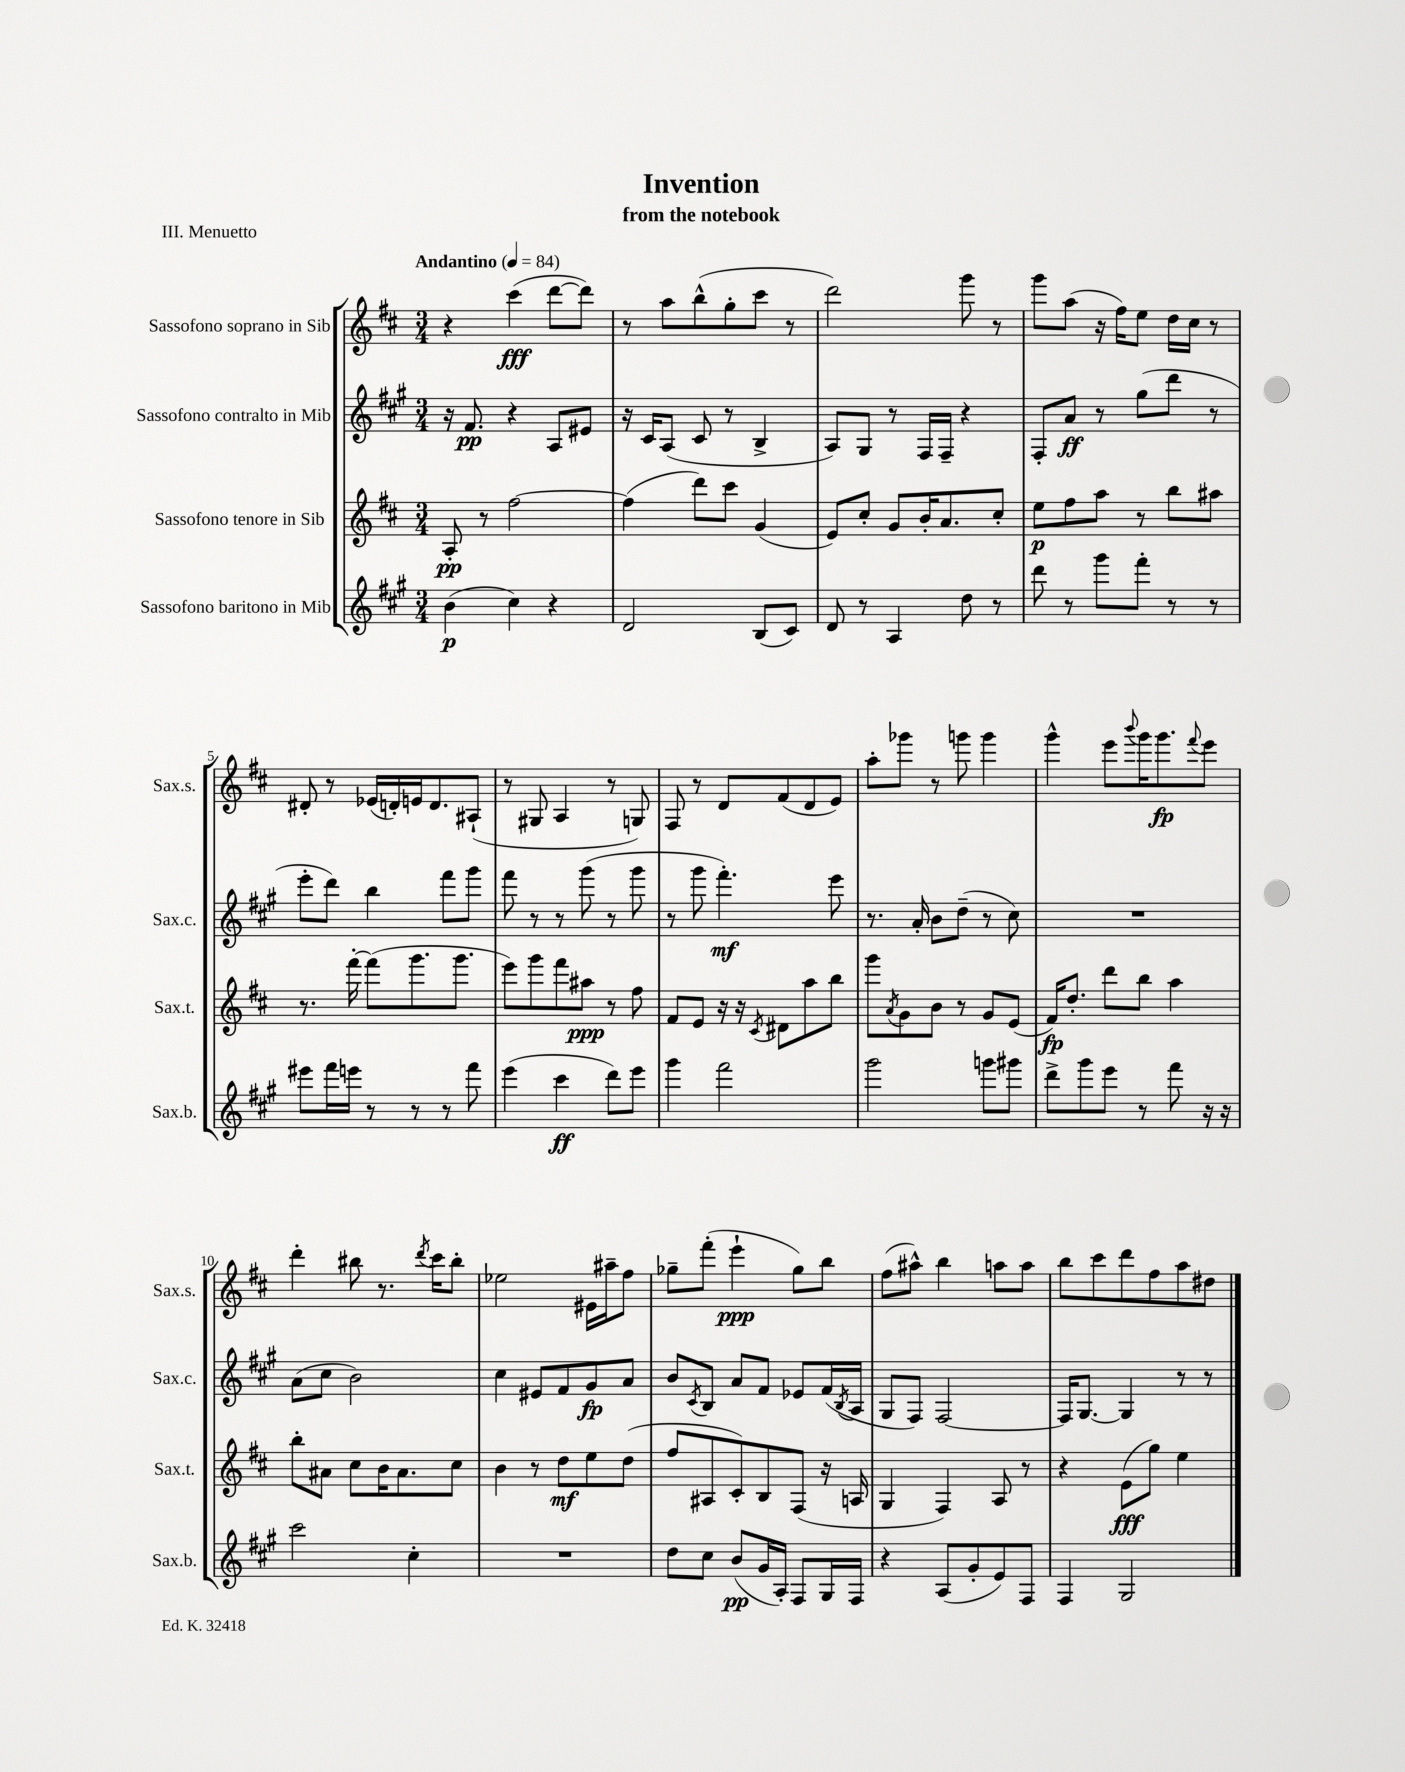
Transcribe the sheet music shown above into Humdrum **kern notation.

**kern	**dynam	**kern	**dynam	**kern	**dynam	**kern	**dynam
*part4	*part4	*part3	*part3	*part2	*part2	*part1	*part1
*staff4	*staff4	*staff3	*staff3	*staff2	*staff2	*staff1	*staff1
*I"Sassofono baritono in Mib	*	*I"Sassofono tenore in Sib	*	*I"Sassofono contralto in Mib	*	*I"Sassofono soprano in Sib	*
*I'Sax.b.	*	*I'Sax.t.	*	*I'Sax.c.	*	*I'Sax.s.	*
*clefG2	*	*clefG2	*	*clefG2	*	*clefG2	*
*k[f#c#g#]	*	*k[f#c#]	*	*k[f#c#g#]	*	*k[f#c#]	*
*M3/4	*	*M3/4	*	*M3/4	*	*M3/4	*
*MM84	*	*MM84	*	*MM84	*	*MM84	*
=1	=1	=1	=1	=1	=1	=1	=1
!	!	!	!	!	!	!LO:TX:a:B:t=Andantino	!
(4b\	p	8A'/	pp	16r	.	4r	.
.	.	.	.	8.f#/	pp	.	.
.	.	8r	.	.	.	.	.
4cc#\)	.	[2ff#\	.	4r	.	(4ccc#\	fff
4r	.	.	.	8A/L	.	[8ddd\L	.
.	.	.	.	8e#X/J	.	8ddd\J])	.
=2	=2	=2	=2	=2	=2	=2	=2
2d/	.	(4ff#\]	.	16r	.	8r	.
.	.	.	.	16c#/KL	.	.	.
.	.	.	.	(8A/J	.	8aa\L	.
.	.	8ddd\L)	.	8c#/	.	(8bb^^\	.
.	.	8ccc#\J	.	8r	.	8gg'\	.
(8B/L	.	(4g/	.	4B^/	.	8ccc#\J	.
8c#/J)	.	.	.	.	.	8r	.
=3	=3	=3	=3	=3	=3	=3	=3
8d/	.	8e/L)	.	8A/L)	.	2ddd\)	.
8r	.	8cc#'/J	.	8G#/J	.	.	.
4A/	.	8g/L	.	8r	.	.	.
.	.	16b'/K	.	16F#/LL	.	.	.
.	.	8.a/	.	16F#~/JJ	.	.	.
8dd\	.	.	.	4r	.	8ggg\	.
8r	.	8cc#'/J	.	.	.	8r	.
=4	=4	=4	=4	=4	=4	=4	=4
8ddd\	.	8ee\L	p	8F#'/L	.	8ggg\L	.
8r	.	8ff#\	.	8a/J	ff	(8aa\J	.
8ggg#\L	.	8aa\J	.	8r	.	16r	.
.	.	.	.	.	.	16ff#\KL)	.
8fff#'\J	.	8r	.	(8gg#\L	.	8ee\J	.
8r	.	8bb\L	.	8ddd\J	.	16dd\LL	.
.	.	.	.	.	.	16cc#\JJ	.
8r	.	8aa#X\J	.	8r	.	8r	.
!!LO:LB:g=z
=5	=5	=5	=5	=5	=5	=5	=5
8eee#X\L	.	8.r	.	8eee'\L	.	8d#X'/	.
16fff#\L	.	.	.	8ddd\J)	.	8r	.
16eeen\JJ	.	[16fff#'\	.	.	.	.	.
8r	.	(8fff#\L]	.	4bb\	.	(16e-X/LL	.
.	.	.	.	.	.	16dn'/)	.
8r	.	8.ggg\	.	.	.	16en/J	.
.	.	.	.	.	.	8.d/	.
8r	.	.	.	8fff#\L	.	.	.
.	.	8.ggg\J	.	.	.	.	.
8fff#\	.	.	.	8ggg#\J	.	(8A#X`/J	.
=6	=6	=6	=6	=6	=6	=6	=6
(4eee\	.	8eee\L)	.	8fff#\	.	8r	.
.	.	8ggg\	.	8r	.	8G#X/	.
4ccc#\	ff	8fff#\	.	8r	.	4A/	.
.	.	8aa#X\J	ppp	(8ggg#\	.	.	.
8ddd\L)	.	8r	.	8r	.	8r	.
8eee\J	.	8ff#\	.	8ggg#\	.	8Gn/)	.
=7	=7	=7	=7	=7	=7	=7	=7
4ggg#\	.	8f#/L	.	8r	.	8F#/	.
.	.	8e/J	.	8ggg#\	.	8r	.
2fff#\	.	16r	.	4.fff#'\)	mf	8d/L	.
.	.	16r	.	.	.	.	.
.	.	8qc#/	.	.	.	.	.
.	.	8d#X\L	.	.	.	(8f#/	.
.	.	8aa\	.	.	.	8d/	.
.	.	8bb\J	.	8eee\	.	8e/J)	.
=8	=8	=8	=8	=8	=8	=8	=8
2ggg#\	.	8ggg\L	.	8.r	.	8aa'\L	.
.	.	8qa/	.	.	.	.	.
.	.	8g\	.	.	.	8ggg-X\J	.
.	.	.	.	16a'/	.	.	.
.	.	8b\J	.	8b\L	.	8r	.
.	.	8r	.	(8dd~\J	.	8gggn\	.
8gggn\L	.	8g/L	.	8r	.	4ggg\	.
8ggg#X\J	.	(8e/J	.	8cc#\)	.	.	.
=9	=9	=9	=9	=9	=9	=9	=9
8ddd^\L	.	16f#/KL)	fp	2.r	.	4ggg^^\	.
.	.	8.dd'/J	.	.	.	.	.
8ggg#\	.	.	.	.	.	.	.
8eee\J	.	8ddd\L	.	.	.	8eee\L	.
.	.	.	.	.	.	8qqbbb/	.
8r	.	8bb\J	.	.	.	16ggg\K	.
.	.	.	.	.	.	8.ggg\	fp
8fff#\	.	4aa\	.	.	.	.	.
.	.	.	.	.	.	8qqfff#/	.
16r	.	.	.	.	.	8eee\J	.
16r	.	.	.	.	.	.	.
!!LO:LB:g=z
=10	=10	=10	=10	=10	=10	=10	=10
2ccc#\	.	8bb'\L	.	(8a\L	.	4ddd'\	.
.	.	8a#X\J	.	8cc#\J	.	.	.
.	.	8cc#\L	.	2b\)	.	8bb#X\	.
.	.	16b\K	.	.	.	8.r	.
.	.	8.a#\	.	.	.	.	.
4cc#'\	.	.	.	.	.	.	.
.	.	.	.	.	.	8qddd/	.
.	.	.	.	.	.	16ccc#\KL	.
.	.	8cc#\J	.	.	.	8bb#'\J	.
=11	=11	=11	=11	=11	=11	=11	=11
2.r	.	4b\	.	4cc#\	.	2ee-X\	.
.	.	8r	.	8e#X/L	.	.	.
.	.	8dd\L	mf	8f#/	.	.	.
.	.	8ee\	.	8g#/	fp	16e#X\LL	.
.	.	.	.	.	.	16aa#X~\J	.
.	.	(8dd\J	.	8a/J	.	8ff#\J	.
=12	=12	=12	=12	=12	=12	=12	=12
8dd\L	.	8ff#/L	.	8b/L	.	8gg-X~\L	.
.	.	.	.	8qc#/	.	.	.
8cc#\J	.	8A#X/	.	8B/J	.	(8fff#'\J	.
(8b/L	pp	8c#'/)	.	8a/L	.	4eee`\	ppp
16g#/L	.	8B/	.	8f#/J	.	.	.
16A'/JJ)	.	.	.	.	.	.	.
8F#/L	.	(8F#/J	.	8e-X/L	.	8gg-\L)	.
16G#/L	.	16r	.	(16f#/L	.	8bb\J	.
.	.	.	.	8qB/	.	.	.
16F#/JJ	.	16An/	.	16A/JJ	.	.	.
=13	=13	=13	=13	=13	=13	=13	=13
4r	.	4G/	.	8G#/L	.	(8ff#\L	.
.	.	.	.	8F#/J)	.	8aa#X^^\J)	.
(8A/L	.	4F#/)	.	[2F#/	.	4bb\	.
8g#'/	.	.	.	.	.	.	.
8e/)	.	8A/	.	.	.	8aan\L	.
8F#/J	.	8r	.	.	.	8aa\J	.
=14	=14	=14	=14	=14	=14	=14	=14
4F#/	.	4r	.	16F#/KL]	.	8bb\L	.
.	.	.	.	[8.G#/J	.	.	.
.	.	.	.	.	.	8ccc#\	.
2G#/	.	(8e\L	fff	4G#/]	.	8ddd\	.
.	.	8gg\J)	.	.	.	8ff#\	.
.	.	4ee\	.	8r	.	8aa\	.
.	.	.	.	8r	.	8dd#X\J	.
==	==	==	==	==	==	==	==
*-	*-	*-	*-	*-	*-	*-	*-
